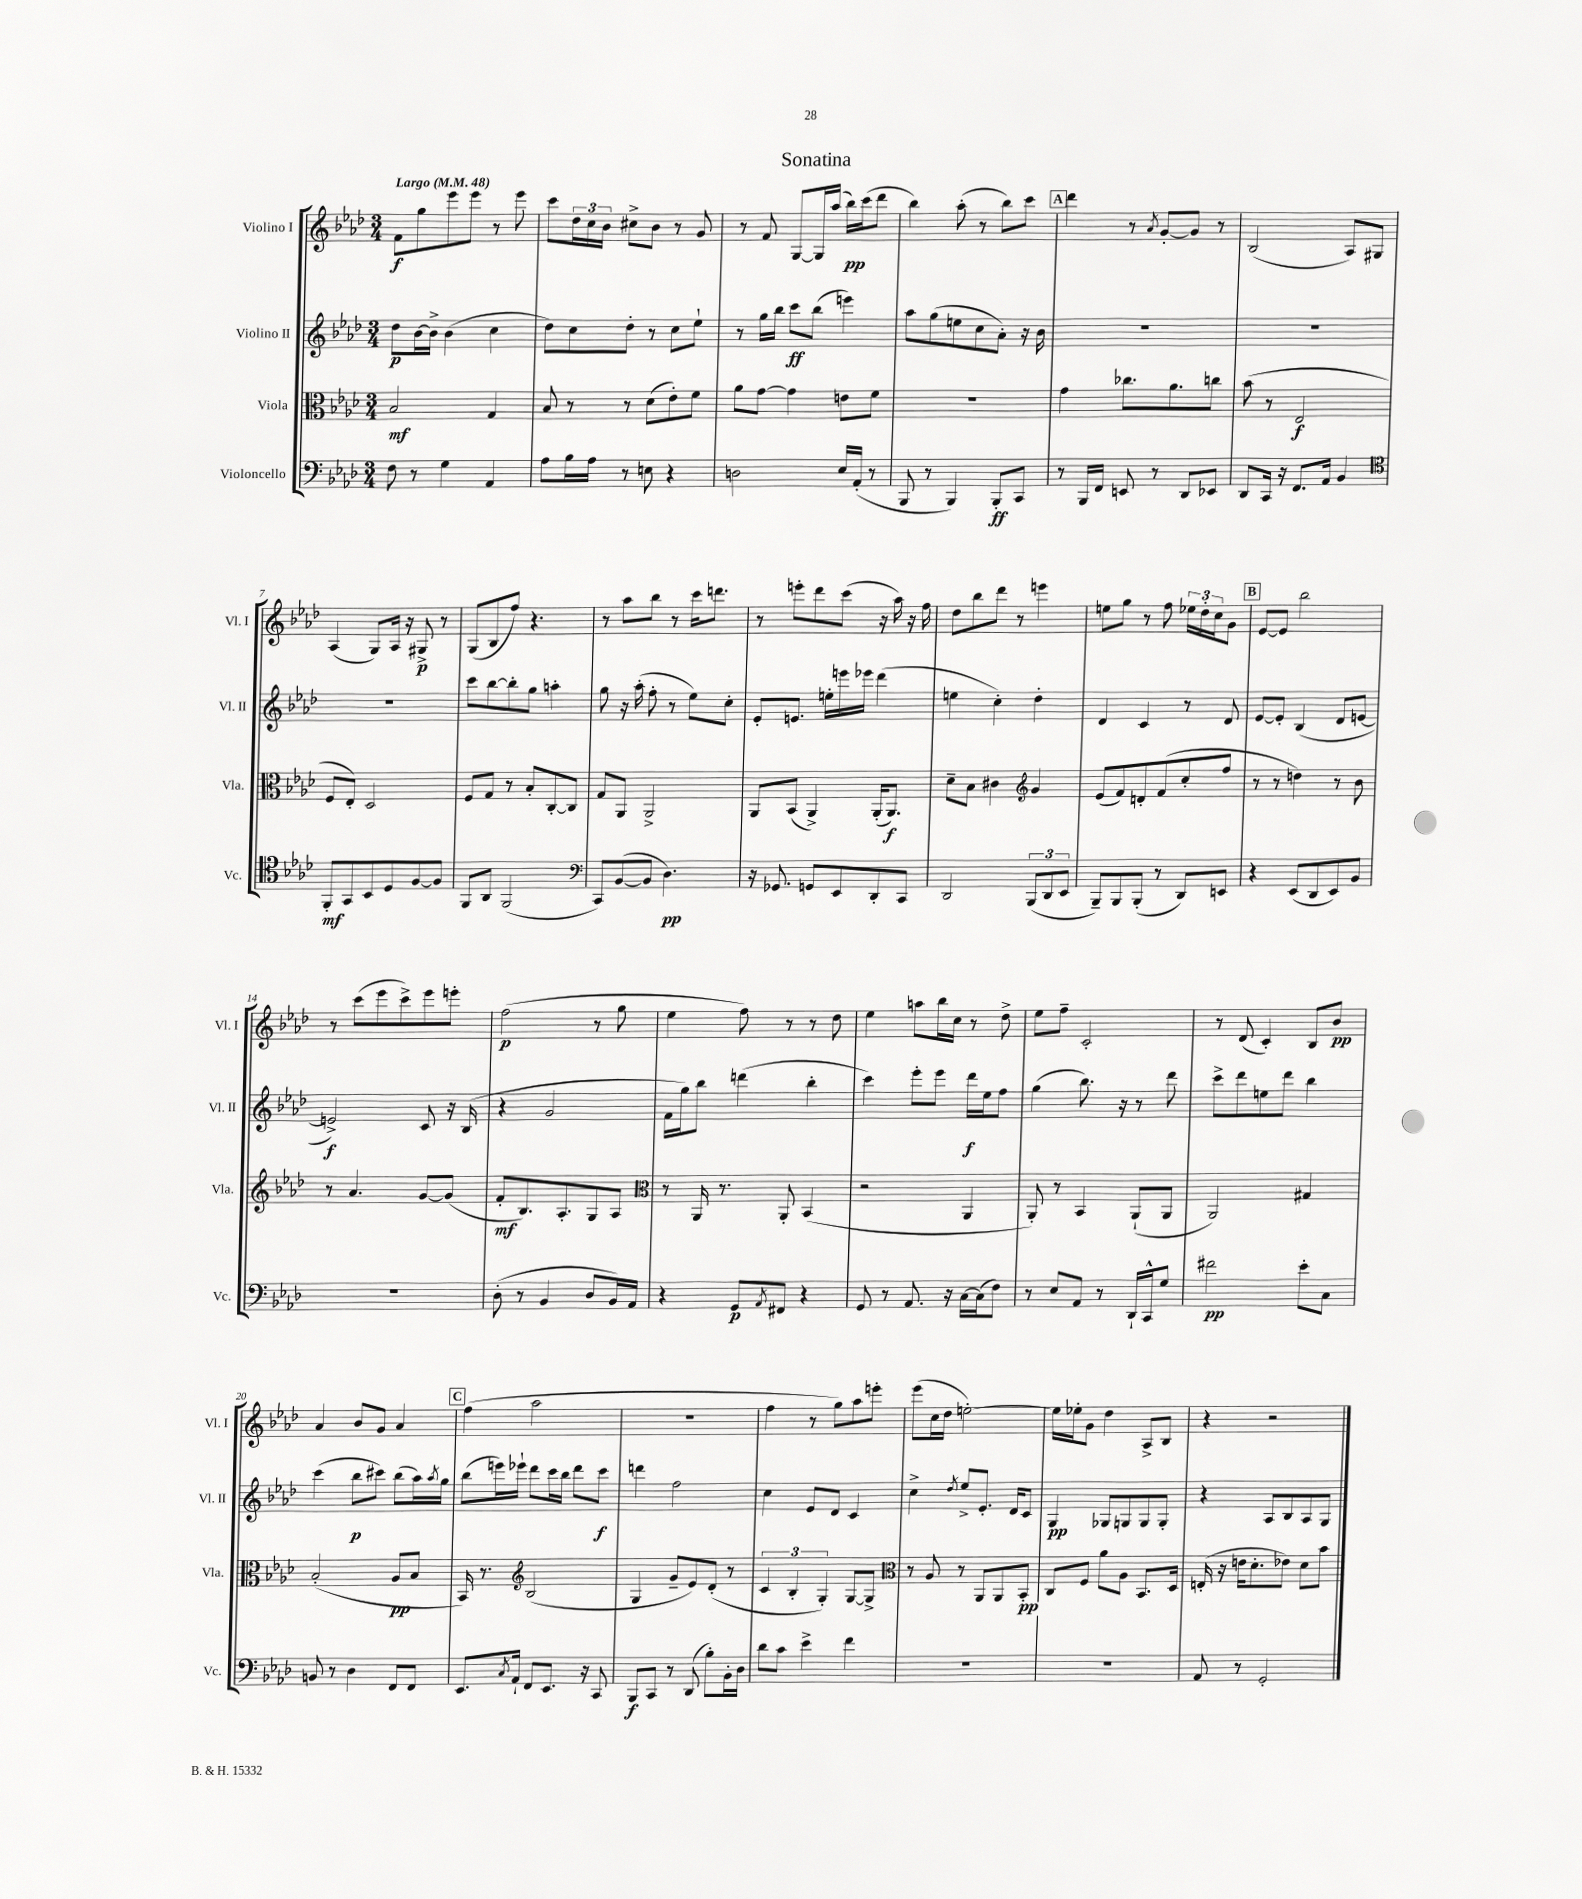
\header { title = "Sonatina" }
<<
\new StaffGroup <<
\new Staff = "s0" \with { instrumentName = "Violino I" shortInstrumentName = "Vl. I" } {
    \clef treble \key aes \major \numericTimeSignature \time 3/4 \tempo "Largo" 4 = 48
    f'8\f g''8 ees'''8 ees'''8 r8 ees'''8 |
    c'''8 \tuplet 3/2 { des''16 c''16 bes'16 } cis''8-> bes'8 r8 g'8 |
    r8 f'8 g8~ g16 aes''16( bes''16\pp) c'''16( des'''8 |
    bes''4) aes''8-.( r8 bes''8) c'''8 |
    \mark \markup { \box "A" } des'''4 r8 \acciaccatura { aes'8 } g'8~-. g'8 r8 |
    bes2( aes8) gis8 |
    aes4( g8) aes16 r16 gis8->\p r8 |
    g8( bes8 f''8) r4. |
    r8 aes''8 bes''8 r8 c'''16 d'''8. |
    r8 e'''8-. des'''8 c'''8( r16 aes''16) r16 f''16 |
    des''8 bes''8 des'''8 r8 e'''4 |
    e''8 g''8 r8 f''8 \tuplet 3/2 { ees''16 des''16-. c''16 } g'8 |
    \mark \markup { \box "B" } ees'8~ ees'8 bes''2 |
    r8 c'''8( ees'''8 c'''8->) ees'''8 e'''8-. |
    f''2\p( r8 g''8 |
    ees''4 f''8) r8 r8 des''8 |
    ees''4 a''8 bes''16 c''16 r8 des''8-> |
    ees''8 f''8-- c'2-. |
    r8 des'8( c'4-.) bes8 bes'8\pp |
    aes'4 bes'8 g'8 aes'4 |
    \mark \markup { \box "C" } f''4( aes''2 |
    R2. |
    f''4 r8 g''8) aes''8 e'''8-. |
    ees'''8( c''16 des''16 e''2~-.) |
    e''16 ees''16-. g'8 des''4 aes8-> bes8 |
    r4 r2 \bar "|." |
}
\new Staff = "s1" \with { instrumentName = "Violino II" shortInstrumentName = "Vl. II" } {
    \clef treble \key aes \major \numericTimeSignature \time 3/4
    des''8\p bes'16~ bes'16-> bes'4( c''4 |
    des''8) c''8 des''8-. r8 c''8 ees''8-! |
    r8 g''16 bes''16 c'''8\ff bes''8( e'''4) |
    aes''8 g''8( e''8 c''8 aes'8-.) r16 bes'16 |
    \mark \markup { \box "A" } R2. |
    R2. |
    R2. |
    c'''8 bes''8~ bes''8-. g''8 a''4-. |
    g''8 r16 aes''16-.( f''8-. r8 ees''8) c''8-. |
    ees'8-. e'8. e''16-. e'''16 ees'''16 des'''4( |
    e''4 c''4-.) des''4-. |
    des'4 c'4 r8 des'8 |
    \mark \markup { \box "B" } ees'8~ ees'8-. bes4( des'8 e'8~ |
    e'2->\f) c'8 r16 bes16( |
    r4 g'2 |
    f'16 g''16) bes''8 d'''4( bes''4-. |
    c'''4) ees'''8-. ees'''8 des'''16\f ees''16 f''8 |
    g''4( bes''8.) r16 r8 des'''8 |
    c'''8-> des'''8 e''8 des'''8 bes''4 |
    c'''4( bes''8\p cis'''8) bes''8( aes''16) \acciaccatura { aes''8 } g''16 |
    \mark \markup { \box "C" } bes''8( e'''16) ees'''16-! des'''8 c'''16 bes''16 des'''8 c'''8\f |
    d'''4 f''2 |
    c''4 ees'8 des'8 c'4 |
    c''4-> \acciaccatura { des''8 } ees''8-> ees'8.-. des'16 c'8 |
    g4\pp ges8 g8 g8 g8-. |
    r4 aes8 bes8 aes8 g8 \bar "|." |
}
\new Staff = "s2" \with { instrumentName = "Viola" shortInstrumentName = "Vla." } {
    \clef alto \key aes \major \numericTimeSignature \time 3/4
    bes2\mf g4 |
    bes8 r8 r8 des'8( ees'8-.) f'8 |
    aes'8 g'8~ g'4 e'8 f'8 |
    R2. |
    \mark \markup { \box "A" } g'4 ces''8. aes'8. c''8 |
    bes'8( r8 ees2\f |
    f8 ees8-.) des2 |
    f8 g8 r8 bes8-. c8~-. c8 |
    g8 aes,8 aes,2-> |
    aes,8 bes,8( aes,4->) aes,16-.( aes,8.\f) |
    des'8-- bes8 cis'4 \clef treble g'4 |
    ees'8( f'8) d'8-. f'8( c''8-. f''8 |
    \mark \markup { \box "B" } r8 r8 d''4) r8 bes'8 |
    r8 aes'4. g'8~ g'8( |
    f'8-.\mf bes8.) aes8.-. g8 aes8 |
    \clef alto r8 aes,16 r8. aes,8-. bes,4( |
    r2 aes,4 |
    aes,8-.) r8 bes,4 aes,8-!( aes,8 |
    aes,2) gis4 |
    bes2-.( aes8\pp bes8 |
    \mark \markup { \box "C" } bes,16) r8. \clef treble bes2( |
    g4 g'8-- ees'8) des'8-.( r8 |
    \tuplet 3/2 { c'4 bes4-. g4-.) } g8~ g8-> |
    \clef alto r8 aes8 r8 aes,8 aes,8 bes,8-.\pp |
    c8 f8 aes'8 aes8 bes,8. des16 |
    e16-.( r16 e'16 des'8.-. ees'8) des'8 bes'8 \bar "|." |
}
\new Staff = "s3" \with { instrumentName = "Violoncello" shortInstrumentName = "Vc." } {
    \clef bass \key aes \major \numericTimeSignature \time 3/4
    f8 r8 g4 aes,4 |
    aes8 bes16 aes16 r8 e8 r4 |
    d2 ees16 aes,16-.( r8 |
    bes,,8 r8 bes,,4) bes,,8-.\ff c,8 |
    \mark \markup { \box "A" } r8 bes,,16 f,16 e,8 r8 des,8 ees,8 |
    des,8 c,16 r16 f,8. aes,16 bes,4 |
    \clef tenor f,8-.\mf g,8 bes,8 des8 f8~ f8 |
    f,8 aes,8 f,2( |
    \clef bass c,8) bes,8~( bes,8 des4.\pp) |
    r16 ges,8. g,8 ees,8 des,8-. c,8 |
    des,2 \tuplet 3/2 { bes,,8( des,8 ees,8 } |
    bes,,8--) bes,,8 bes,,8-.( r8 des,8) e,8 |
    \mark \markup { \box "B" } r4 ees,8( des,8 ees,8) bes,8 |
    R2. |
    des8-.( r8 bes,4 des8 bes,16) aes,16 |
    r4 g,8\p \acciaccatura { aes,8 } fis,8 r4 |
    g,8 r8 aes,8. r16 c16~ c16( f8) |
    r8 ees8 aes,8 r8 des,16-! c,16-^ g8 |
    fis'2\pp ees'8-. c8 |
    b,8 r8 des4 f,8 f,8 |
    \mark \markup { \box "C" } ees,8. \acciaccatura { c8 } aes,16-! f,8 ees,8. r16 c,8 |
    bes,,8\f c,8 r8 des,8( bes8-.) bes,16-. des16 |
    des'8 c'8 ees'4-> f'4 |
    R2. |
    R2. |
    aes,8 r8 g,2-. \bar "|." |
}
>>
>>
